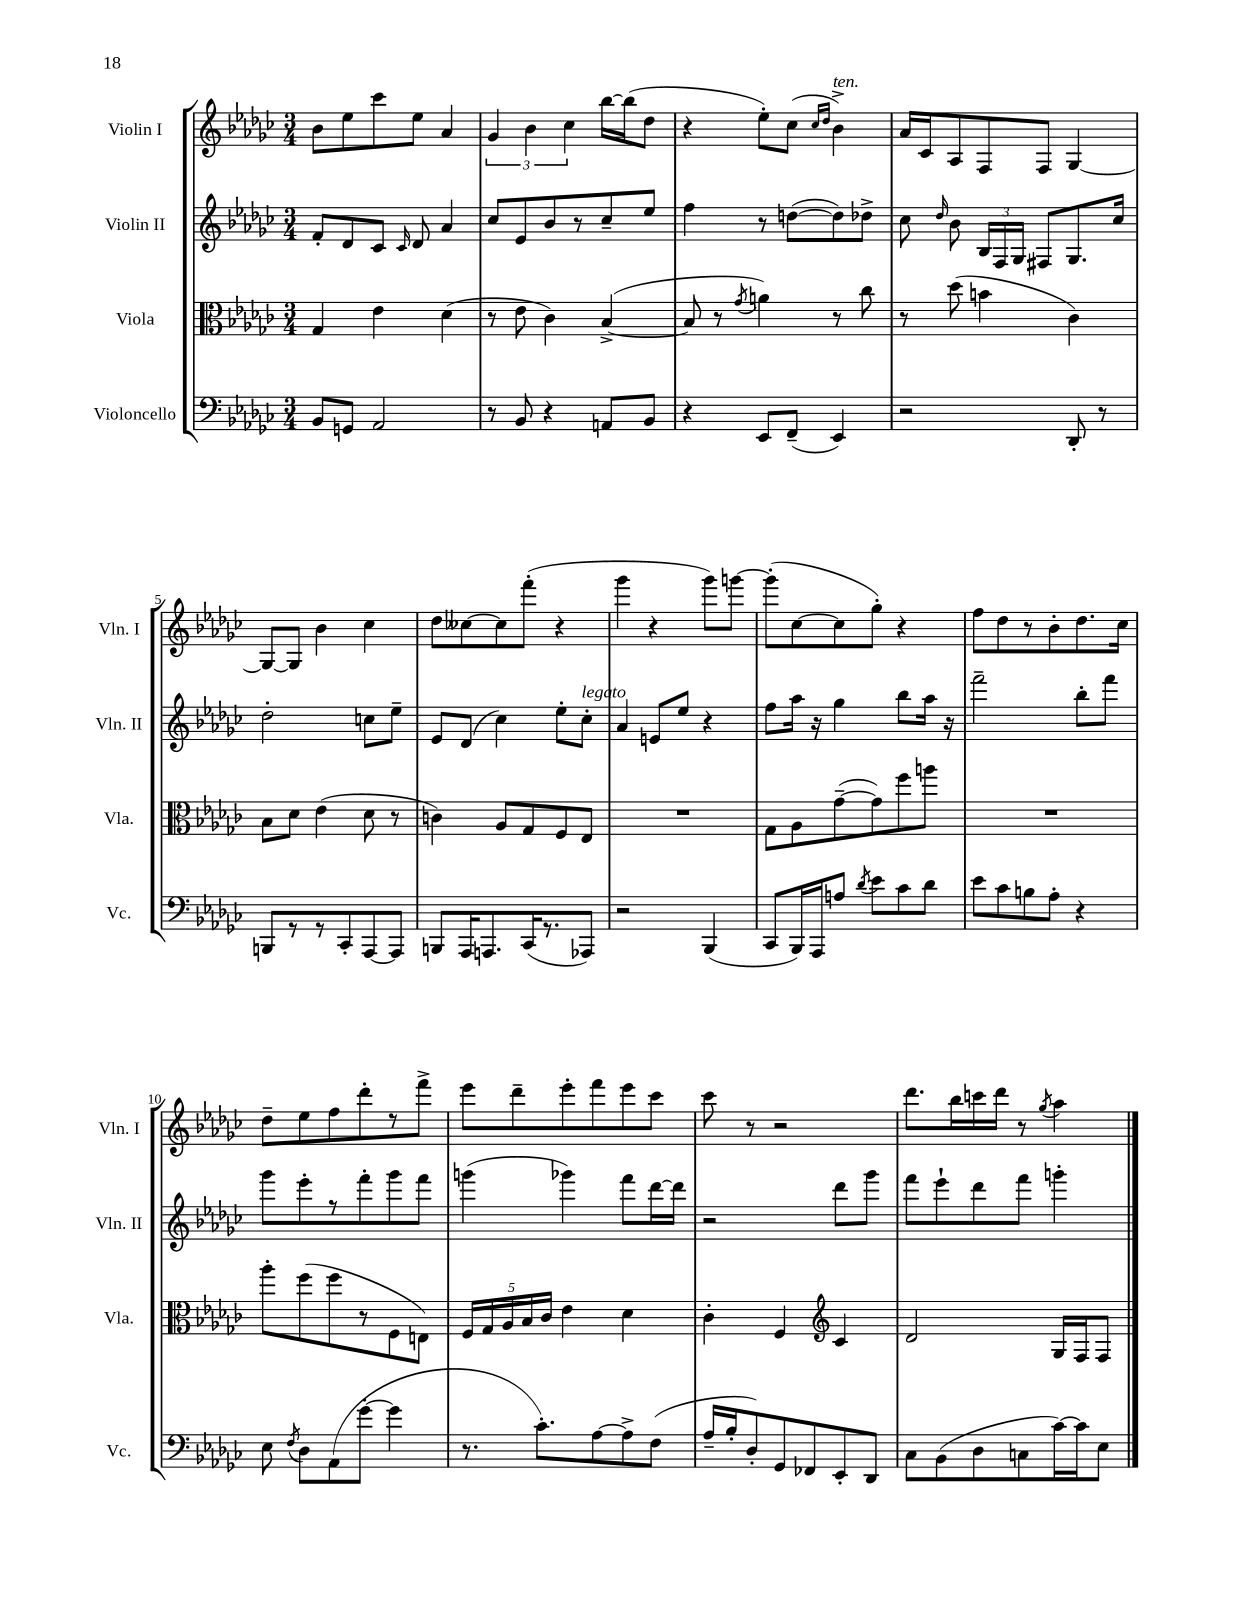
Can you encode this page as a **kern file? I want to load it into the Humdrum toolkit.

**kern	**kern	**kern	**kern
*part4	*part3	*part2	*part1
*staff4	*staff3	*staff2	*staff1
*I"Violoncello	*I"Viola	*I"Violin II	*I"Violin I
*I'Vc.	*I'Vla.	*I'Vln. II	*I'Vln. I
*clefF4	*clefC3	*clefG2	*clefG2
*k[b-e-a-d-g-c-]	*k[b-e-a-d-g-c-]	*k[b-e-a-d-g-c-]	*k[b-e-a-d-g-c-]
*M3/4	*M3/4	*M3/4	*M3/4
=1	=1	=1	=1
8BB-/L	4G-/	8f'/L	8b-\L
8GGn/J	.	8d-/	8ee-\
2AA-/	4e-\	8c-/J	8ccc-\
.	.	16qqc-/	.
.	.	8d-/	8ee-\J
.	(4d-\	4a-/	4a-/
=2	=2	=2	=2
8r	8r	8cc-/L	6g-/
8BB-/	8e-\	8e-/	.
.	.	.	6b-\
4r	4c-\)	8b-/	.
.	.	.	6cc-\
.	.	8r	.
8AAn/L	([4B-^/	8cc-~/	[16bb-\LL
.	.	.	(16bb-\J]
8BB-/J	.	8ee-/J	8dd-\J
=3	=3	=3	=3
4r	8B-/]	4ff\	4r
.	8r	.	.
.	8qg-/	.	.
8EE-/L	4an\)	8r	8ee-'\L)
(8FF~/J	.	([8ddn\L	(8cc-\J
.	.	.	16qqcc-/LL
.	.	.	16qqdd-/JJ
!	!	!	!LO:TX:a:i:t=ten.
4EE-/)	8r	8dd\])	4b-^\)
.	8cc-\	8dd-X^\J	.
=4	=4	=4	=4
2r	8r	8cc-\	16a-/LL
.	.	.	16c-/J
.	.	16qqdd-/	.
.	(8dd-\	8b-\	8A-/
.	4bn\	24B-/LL	8F/
.	.	24F/	.
.	.	24G-/JJ	.
.	.	8F#X/L	8F/J
8DD-'/	4c-\)	8.G-/	[4G-/
8r	.	.	.
.	.	16cc-/Jk	.
!!LO:LB:g=z
=5	=5	=5	=5
8BBBn/L	8B-\L	2dd-'\	8G-/L_
8r	8d-\J	.	8G-/J]
8r	(4e-\	.	4b-\
8CC-'/	.	.	.
[8AAA-/	8d-\	8ccn\L	4cc-\
8AAA-/J]	8r	8ee-~\J	.
=6	=6	=6	=6
8BBBn/L	4cn\)	8e-/L	8dd-\L
16AAA-/K	.	(8d-/J	[8cc--X\
8.AAAn/	.	.	.
.	8A-/L	4cc-\)	8cc--\]
(16CC-/K	8G-/	.	(8fff'\J
8.r	.	.	.
.	8F/	8ee-'\L	4r
!	!	!LO:TX:a:i:t=legato	!
8AAA-X/J)	8E-/J	8cc-'\J	.
=7	=7	=7	=7
2r	2.r	4a-/	4ggg-\
.	.	8en/L	4r
.	.	8ee-/J	.
(4BBB-/	.	4r	8ggg-\L)
.	.	.	[8gggn\J
=8	=8	=8	=8
8CC-/L	8G-\L	8ff\L	(8ggg'\L]
16BBB-/L)	8A-\	16aa-\Jk	[8cc-\
16AAA-/J	.	16r	.
8An/J	([8g-~\	4gg-\	8cc-\]
8qd-/	.	.	.
8e-\L	8g-\])	.	8gg-'\J)
8c-\	8ff\	8bb-\L	4r
8d-\J	8aan\J	16aa-\Jk	.
.	.	16r	.
=9	=9	=9	=9
8e-\L	2.r	2fff~\	8ff\L
8c-\	.	.	8dd-\
8Bn\	.	.	8r
8A-'\J	.	.	8b-'\
4r	.	8bb-'\L	8.dd-\
.	.	8fff\J	.
.	.	.	16cc-\Jk
!!LO:LB:g=z
=10	=10	=10	=10
8E-\	8aa-'\L	8ggg-\L	8dd-~\L
8qF/	.	.	.
8D-\L	(8ff\	8eee-'\	8ee-\
(8AA-\	8ff\	8r	8ff\
[8g-'\J	8r	8fff'\	8ddd-'\
4g-\]	8F\	8ggg-\	8r
.	8En\J)	8fff\J	8fff^\J
=11	=11	=11	=11
8.r	20F/LL	(4gggn\	8eee-\L
.	20G-/	.	.
.	20A-/	.	.
.	.	.	8ddd-~\
.	20B-/	.	.
8.c-'\L)	.	.	.
.	20c-/JJ	.	.
.	4e-\	4ggg-X\)	8eee-'\
[8A-\	.	.	8fff\
8A-^\]	4d-\	8fff\L	8eee-\
(8F\J	.	[16ddd-\L	8ccc-\J
.	.	16ddd-\JJ]	.
=12	=12	=12	=12
16A-~/LL	4c-'\	2r	8ccc-\
16B-'/J	.	.	.
8D-'/)	.	.	8r
8GG-/	4F/	.	2r
8FF-X/	.	.	.
*	*clefG2	*	*
8EE-'/	4c-/	8ddd-\L	.
8DD-/J	.	8ggg-\J	.
=13	=13	=13	=13
8C-\L	2d-/	8fff\L	8.ddd-\L
(8BB-\	.	8eee-`\	.
.	.	.	16bb-\L
8D-\	.	8ddd-\	16cccn\
.	.	.	16ddd-\JJ
8Cn\	.	8fff\J	8r
.	.	.	8qgg-/
[16c-\L)	16G-/LL	4gggn'\	4aa-\
16c-\J]	16F/J	.	.
8E-\J	8F/J	.	.
==	==	==	==
*-	*-	*-	*-
